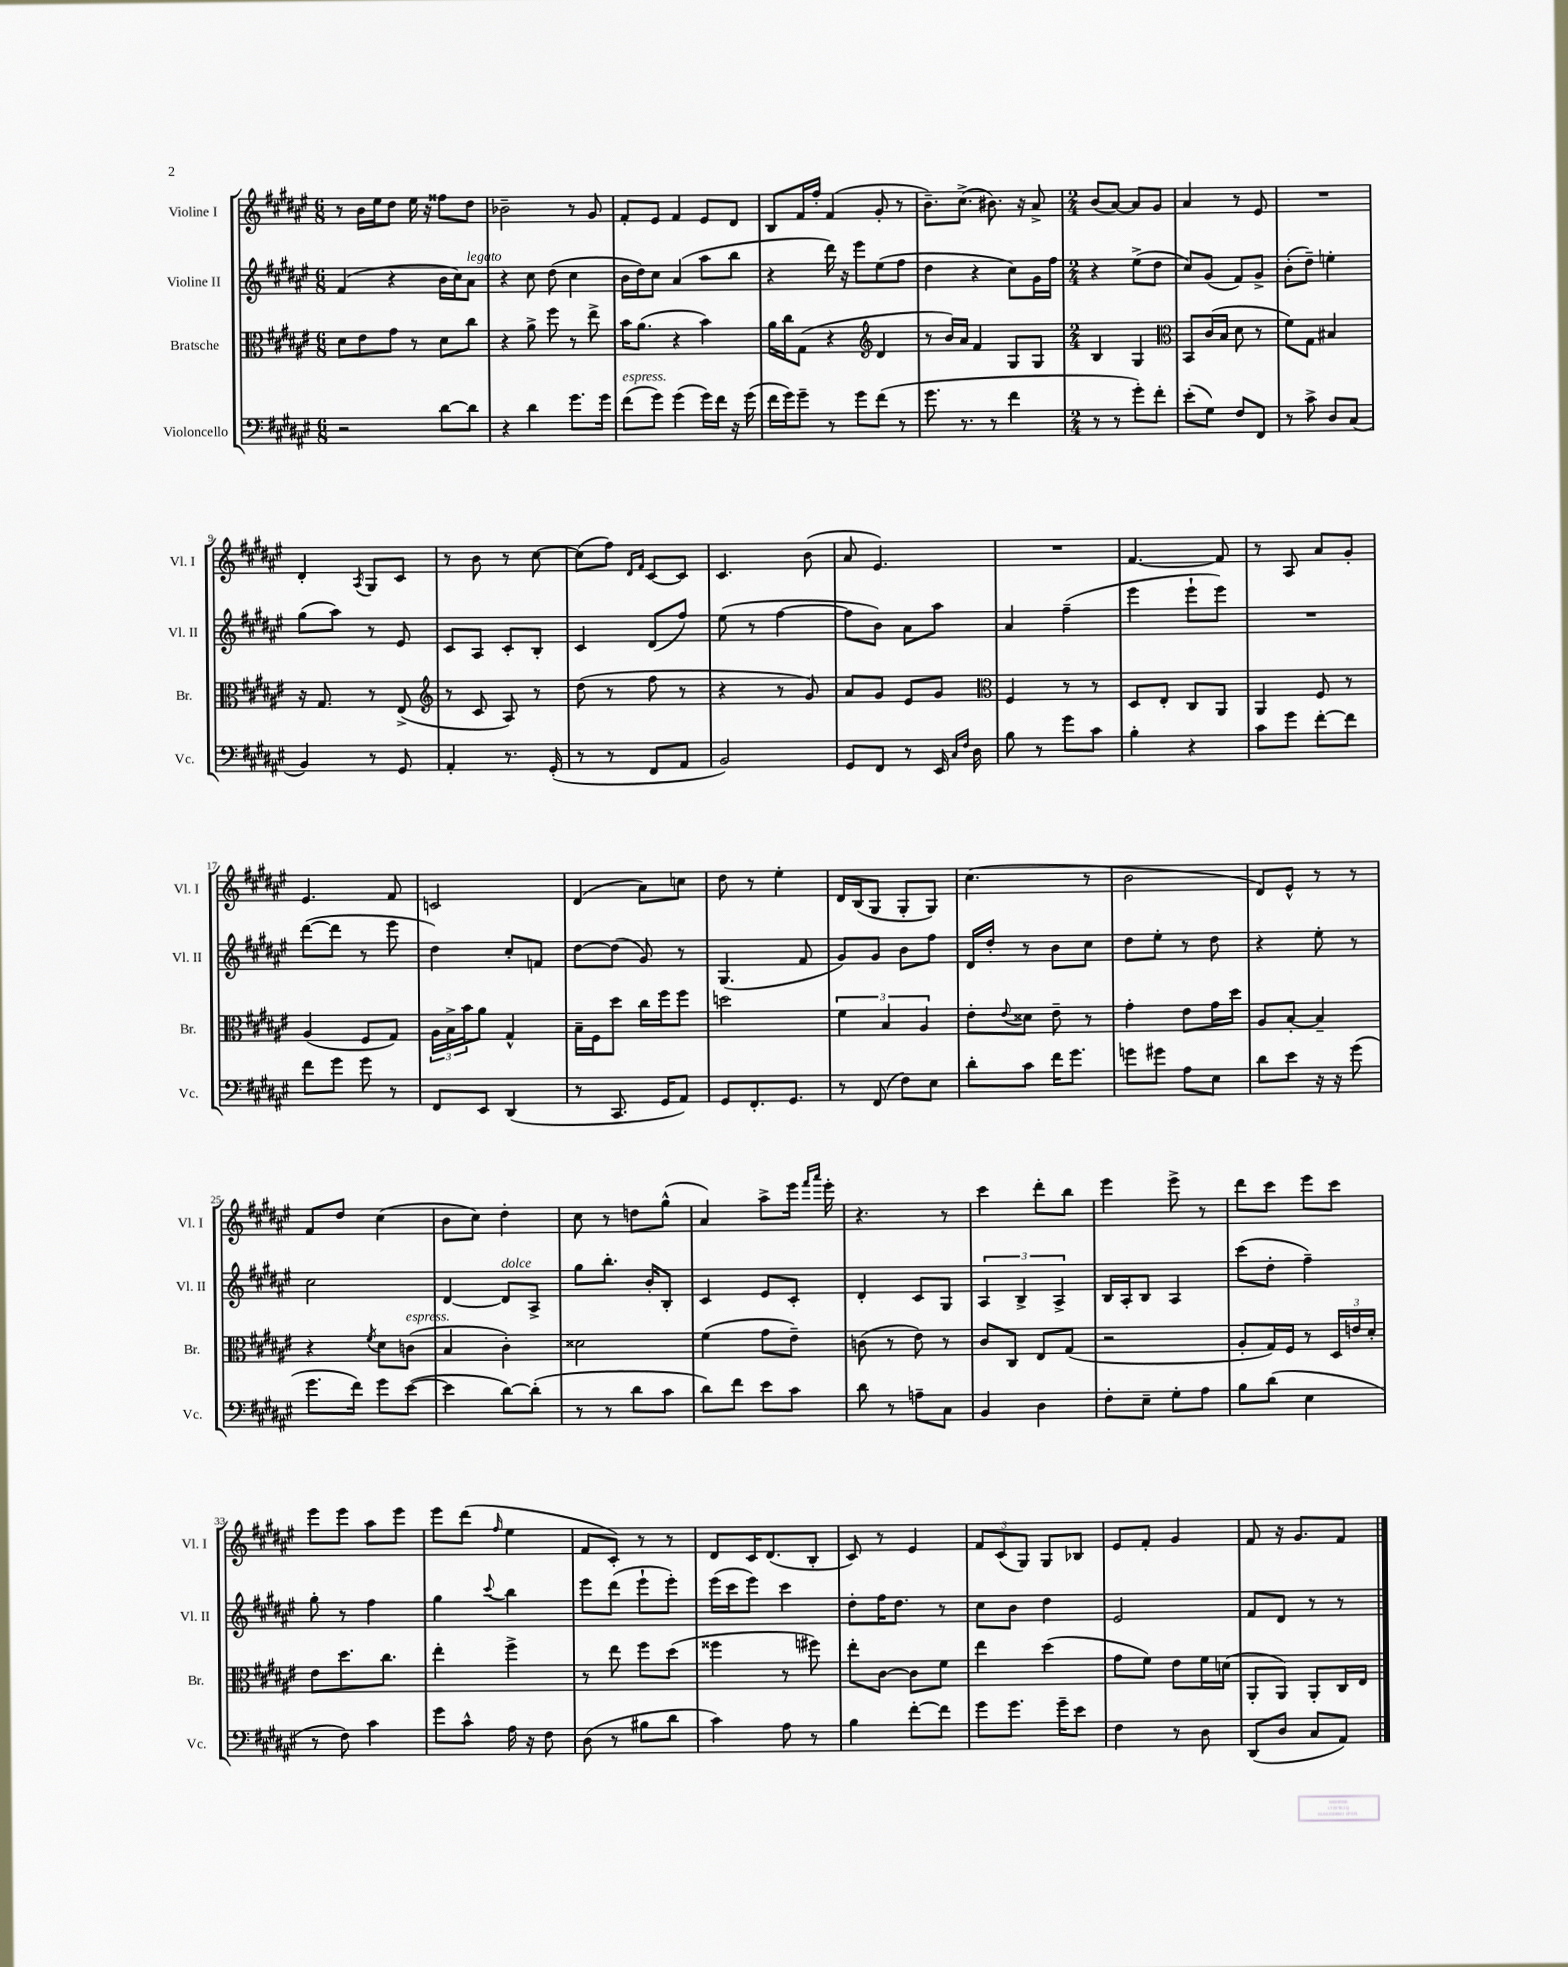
<<
\new StaffGroup <<
\new Staff = "s0" \with { instrumentName = "Violine I" shortInstrumentName = "Vl. I" } {
    \clef treble \key fis \major \numericTimeSignature \time 6/8
    r8 b'16 eis''16 dis''8 eis''16 r16 fisis''8 dis''8 |
    bes'2-- r8 gis'8 |
    fis'8-. eis'8 fis'4 eis'8 dis'8 |
    b8 fis'16 fis''16-. fis'4( gis'8-. r8 |
    b'8.--) cis''8.->( bis'8.) r16 ais'8-> |
    \numericTimeSignature \time 2/4 b'8( ais'8~) ais'8 gis'8 |
    ais'4 r8 eis'8 |
    R2 |
    dis'4-. \acciaccatura { ais8 } gis8 cis'8 |
    r8 b'8 r8 cis''8~ |
    cis''8( fis''8) \grace { dis'16 fis'16 } cis'8~ cis'8 |
    cis'4. b'8( |
    ais'8 eis'4.) |
    R2 |
    fis'4.~ fis'8 |
    r8 ais8 ais'8 gis'8-. |
    eis'4. fis'8 |
    c'2 |
    dis'4( ais'8) c''8 |
    dis''8 r8 eis''4-. |
    dis'16 b16( gis8 gis8-. gis8) |
    cis''4.( r8 |
    b'2 |
    dis'8) eis'8-^ r8 r8 |
    fis'8 dis''8 cis''4( |
    b'8 cis''8) dis''4-. |
    cis''8 r8 d''8 gis''8-^( |
    ais'4) ais''8-> eis'''16 \grace { fis'''16 ais'''16 } eis'''16-. |
    r4. r8 |
    cis'''4 dis'''8-. b''8 |
    eis'''4 eis'''8-> r8 |
    dis'''8 cis'''8 eis'''8 cis'''8 |
    eis'''8 eis'''8 ais''8 eis'''8 |
    eis'''8 dis'''8( \grace { fis''16 } eis''4 |
    fis'8 cis'8-.) r8 r8 |
    dis'8 cis'16 dis'8.( b8-. |
    cis'8) r8 eis'4 |
    \tuplet 3/2 { fis'8 cis'8( gis8) } gis8 bes8 |
    eis'8 fis'8-. gis'4 |
    fis'8 r16 gis'8. fis'8 \bar "|." |
}
\new Staff = "s1" \with { instrumentName = "Violine II" shortInstrumentName = "Vl. II" } {
    \clef treble \key fis \major \numericTimeSignature \time 6/8
    fis'4( r4 b'16 cis''16) ais'8^\markup { \italic "legato" } |
    r4 cis''8 dis''8( cis''4 |
    b'16 dis''16) cis''8 ais'4( ais''8 b''8 |
    r4 dis'''16) r16 eis'''8 eis''8( fis''8 |
    dis''4 r4 cis''8) gis'16 fis''16 |
    \numericTimeSignature \time 2/4 r4 eis''8->( dis''8 |
    cis''8) gis'8( fis'8) gis'8-> |
    b'8-.( dis''8--) e''4-. |
    gis''8( ais''8) r8 eis'8 |
    cis'8 ais8 cis'8-. b8-. |
    cis'4 dis'8( fis''8) |
    eis''8( r8 fis''4~ |
    fis''8 b'8) ais'8 ais''8 |
    ais'4 fis''4--( |
    eis'''4 eis'''8-! eis'''8) |
    R2 |
    dis'''8~( dis'''8 r8 eis'''8 |
    dis''4) cis''8-. f'8 |
    dis''8~ dis''8( gis'8) r8 |
    gis4.( fis'8 |
    gis'8) gis'8 b'8 fis''8 |
    dis'16 dis''16-. r8 b'8 cis''8 |
    dis''8 eis''8-. r8 dis''8 |
    r4 eis''8-. r8 |
    cis''2 |
    dis'4~ dis'8^\markup { \italic "dolce" } ais8-> |
    gis''8 b''8.-. b'16-. b8-. |
    cis'4 eis'8 cis'8-. |
    dis'4-. cis'8 gis8 |
    \tuplet 3/2 { ais4 b4-> ais4-> } |
    b16 ais16-. b8 ais4 |
    cis'''8( dis''8-. fis''4--) |
    gis''8-. r8 fis''4 |
    gis''4 \appoggiatura { cis'''8 } b''4 |
    eis'''8 dis'''8( eis'''8-! eis'''8-.) |
    eis'''16( cis'''16 eis'''8) cis'''4 |
    dis''8-. fis''16 dis''8. r8 |
    cis''8 b'8 dis''4 |
    eis'2 |
    fis'8 dis'8 r8 r8 \bar "|." |
}
\new Staff = "s2" \with { instrumentName = "Bratsche" shortInstrumentName = "Br." } {
    \clef alto \key fis \major \numericTimeSignature \time 6/8
    dis'8 eis'8 gis'8 r8 dis'8 cis''8 |
    r4 ais'8-> fis''8 r8 eis''8-> |
    b'16 ais'8.( r4 b'4) |
    ais'16 cis''16 gis8( r4 \clef treble dis'4 |
    r8 b'16) ais'16 fis'4 gis8 gis8 |
    \numericTimeSignature \time 2/4 b4 gis4 |
    \clef alto b,8 cis'16( b16 dis'8 r8 |
    fis'8) gis8 bis4 |
    r16 gis8. r8 eis8->( |
    \clef treble r8 cis'8 ais8) r8 |
    dis''8( r8 fis''8 r8 |
    r4 r8 gis'8) |
    ais'8 gis'8 eis'8 gis'8 |
    \clef alto fis4 r8 r8 |
    dis8 eis8-. cis8 ais,8 |
    ais,4 fis8 r8 |
    ais4( fis8 gis8) |
    \tuplet 3/2 { ais16 b16-> b'16 } ais'8 gis4-^ |
    b16-- fis16 dis''8 cis''16 fis''16 fis''8 |
    d''2 |
    \tuplet 3/2 { fis'4 b4 ais4 } |
    eis'8-. \appoggiatura { eis'8 } disis'8 eis'8-- r8 |
    gis'4-. eis'8 gis'16 dis''16 |
    ais8 b8~-. b4-- |
    r4 \acciaccatura { fis'8 } dis'8 c'8^\markup { \italic "espress." }( |
    b4 cis'4-.) |
    disis'2 |
    fis'4( gis'8 eis'8--) |
    c'8( r8 eis'8) r8 |
    cis'8 cis8 eis8 gis8( |
    r2 |
    ais8-. gis16) fis16 r8 \tuplet 3/2 { dis16 e'16 dis'16-. } |
    eis'8 dis''8. cis''8. |
    eis''4-. fis''4-> |
    r8 eis''8 fis''8 dis''8( |
    fisis''4 r8 fis''8) |
    eis''8-. cis'8~ cis'8 fis'8 |
    eis''4 dis''4( |
    gis'8 fis'8) eis'8 fis'16 d'16( |
    ais,8-. ais,8) ais,8-. cis16 eis16 \bar "|." |
}
\new Staff = "s3" \with { instrumentName = "Violoncello" shortInstrumentName = "Vc." } {
    \clef bass \key fis \major \numericTimeSignature \time 6/8
    r2 dis'8~ dis'8 |
    r4 dis'4 gis'8. gis'16 |
    fis'8^\markup { \italic "espress." }( gis'8) gis'4( gis'16) fis'16 r16 gis'16( |
    fis'16 gis'16) gis'8-- r8 gis'8 fis'8( r8 |
    gis'8. r8. r8 fis'4 |
    \numericTimeSignature \time 2/4 r8 r8 gis'8-.) fis'8-. |
    eis'8-.( gis8) fis8 fis,8 |
    r8 cis'8-> dis8 cis8( |
    b,4) r8 gis,8 |
    ais,4-. r8. gis,16-.( |
    r8 r8 fis,8 ais,8 |
    b,2) |
    gis,8 fis,8 r8 eis,16 \grace { cis16 fis16 } dis16 |
    b8 r8 gis'8 cis'8 |
    b4-. r4 |
    cis'8 gis'8 fis'8~-. fis'8 |
    fis'8 gis'8 gis'8 r8 |
    fis,8 eis,8 dis,4( |
    r8 cis,8. gis,16 ais,8) |
    gis,8 fis,8.-. gis,8. |
    r8 fis,8( fis8) eis8 |
    dis'8-. cis'8 fis'16 gis'8. |
    g'8 gis'8 ais8 eis8 |
    dis'8 eis'8 r16 r16 gis'8( |
    gis'8. fis'16) gis'8 eis'8~( |
    eis'4 dis'8~) dis'8-.( |
    r8 r8 dis'8 cis'8 |
    dis'8) fis'8 eis'8 cis'8 |
    dis'8 r8 a8-- cis8 |
    b,4 dis4 |
    fis8-. eis8-- gis8-. ais8 |
    b8 dis'8( eis4 |
    r8 fis8) cis'4 |
    gis'8 cis'8-^ ais16 r16 fis8 |
    dis8( r8 bis8 dis'8 |
    cis'4) ais8 r8 |
    b4 fis'8~-. fis'8 |
    gis'8 gis'8. gis'16-- eis'8 |
    fis4 r8 dis8 |
    dis,8( dis8 cis8 ais,8) \bar "|." |
}
>>
>>
